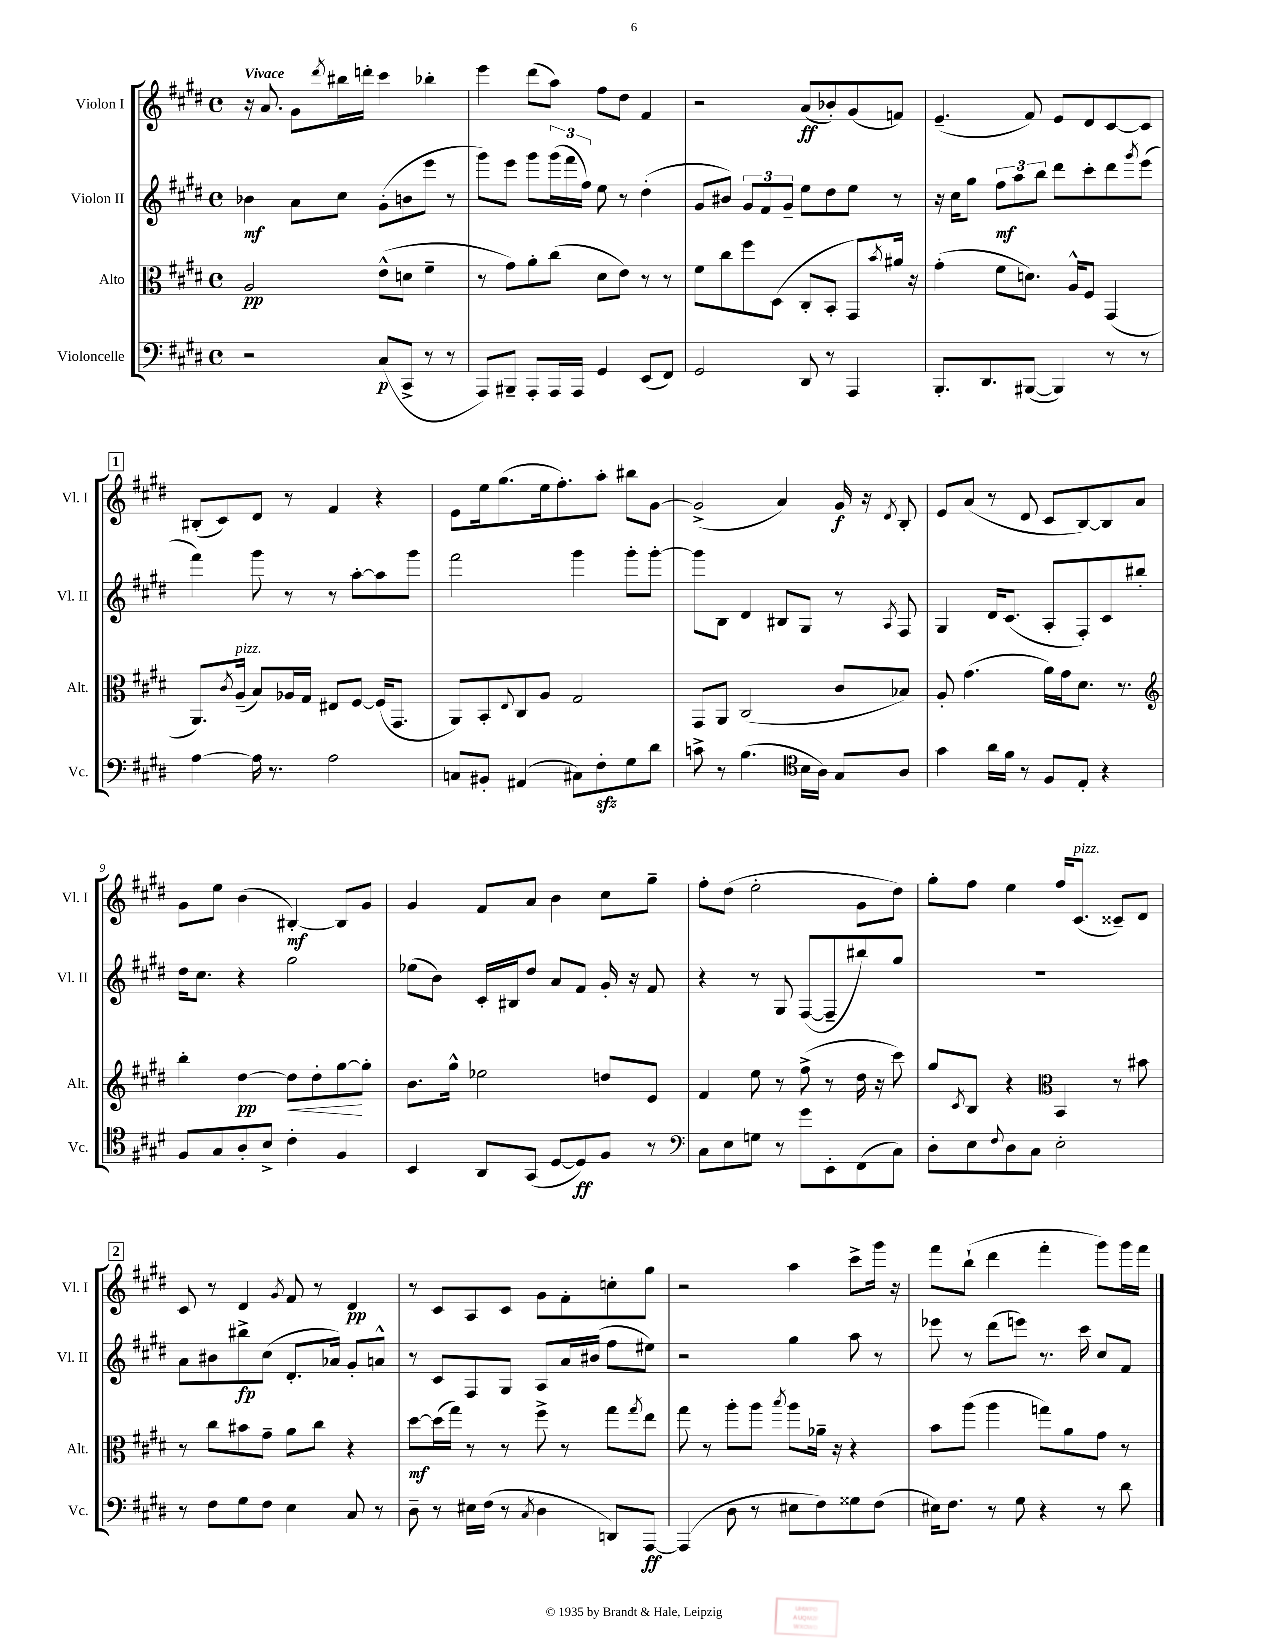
<<
\new StaffGroup <<
\new Staff = "s0" \with { instrumentName = "Violon I" shortInstrumentName = "Vl. I" } {
    \clef treble \key e \major \defaultTimeSignature \time 4/4 \tempo "Vivace"
    r16 a'8. gis'8 \acciaccatura { dis'''8 } bis''16 d'''16-. cis'''4 bes''4-. |
    e'''4 dis'''8( a''8) fis''8 dis''8 fis'4 |
    r2 a'8\ff( bes'8-.) gis'8( f'8) |
    e'4.--( fis'8) e'8 dis'8 cis'8~ cis'8 |
    \mark \markup { \box "1" } bis8-.( cis'8) dis'8 r8 fis'4 r4 |
    e'8 e''16 gis''8.( e''16 fis''8.-.) a''8-. bis''8 gis'8~ |
    gis'2->( a'4) gis'16\f r16 \acciaccatura { dis'8 } b8-. |
    e'8 a'8( r8 dis'8 cis'8 b8~) b8 a'8 |
    gis'8 e''8 b'4( bis4~-.\mf) bis8 gis'8 |
    gis'4 fis'8 a'8 b'4 cis''8 gis''8-- |
    fis''8-. dis''8( e''2-. gis'8 dis''8) |
    gis''8-. fis''8 e''4 fis''16 cis'8.^\markup { \italic "pizz." }( cisis'8--) dis'8 |
    \mark \markup { \box "2" } cis'8 r8 dis'4 \acciaccatura { gis'8 } fis'8 r8 dis'4\pp |
    r8 cis'8 a8 cis'8 gis'8 fis'8-. c''8-. gis''8 |
    r2 a''4 cis'''8-> gis'''16 r16 |
    fis'''8 b''8-!( dis'''4 fis'''4-. gis'''8) gis'''16 fis'''16 \bar "|." |
}
\new Staff = "s1" \with { instrumentName = "Violon II" shortInstrumentName = "Vl. II" } {
    \clef treble \key e \major \defaultTimeSignature \time 4/4
    bes'4\mf a'8 cis''8 gis'8-.( b'8 e'''8 r8 |
    gis'''8) e'''8 gis'''8 \tuplet 3/2 { gis'''16( fis'''16 fis''16) } e''8 r8 dis''4-.( |
    gis'8 bis'8) \tuplet 3/2 { gis'8 fis'8 gis'8-- } e''8 dis''8 e''8 r8 |
    r16 cis''16 gis''8 \tuplet 3/2 { fis''8\mf a''8 b''8 } dis'''8 cis'''8-. dis'''8 \acciaccatura { gis'''8 } e'''8( |
    \mark \markup { \box "1" } fis'''4) gis'''8 r8 r8 a''8~-. a''8 gis'''8 |
    fis'''2 gis'''4 gis'''8-. gis'''8~-. |
    gis'''8 b8 dis'4 bis8 gis8 r8 \acciaccatura { a8 } fis8 |
    gis4 dis'16 cis'8.( a8-. fis8-.) cis'8 bis''8-. |
    dis''16 cis''8. r4 gis''2 |
    ees''8( b'8) cis'16-. bis16 dis''8 a'8 fis'8 gis'16-. r16 fis'8 |
    r4 r8 gis8 fis8~( fis8-- bis''8) gis''8 |
    R1 |
    \mark \markup { \box "2" } a'8 bis'8 bis''8->\fp cis''8( dis'8.-. aes'16) gis'8-. a'8-^ |
    r8 cis'8 fis8 gis8 a8 a'16 bis'16( fis''8 eis''8) |
    r2 gis''4 a''8 r8 |
    ees'''8 r8 dis'''8( e'''8) r8. cis'''16 cis''8 fis'8 \bar "|." |
}
\new Staff = "s2" \with { instrumentName = "Alto" shortInstrumentName = "Alt." } {
    \clef alto \key e \major \defaultTimeSignature \time 4/4
    a2\pp e'8-^( d'8 fis'4-- |
    r8 gis'8) a'8-. cis''8( dis'8 e'8) r8 r8 |
    fis'8 cis''8 fis''8 dis8( cis8-. b,8-. gis,8) \acciaccatura { b'8 } ais'16 r16 |
    gis'4-.( fis'8 d'8.) a16-^ fis8 gis,4( |
    \mark \markup { \box "1" } a,8.) \acciaccatura { cis'8 } a16--^\markup { \italic "pizz." }( b8) aes16 gis16 eis8 fis8~ fis16( gis,8. |
    a,8) b,8-. \appoggiatura { e8 } cis8 a8 gis2 |
    gis,8 a,8 cis2( cis'8 bes8) |
    a8-. gis'4.( a'16) gis'16 dis'8. r8. |
    \clef treble b''4-. dis''4~\pp dis''8\< dis''8-. gis''8~\! gis''8-. |
    b'8. gis''16-^ ees''2 d''8 e'8 |
    fis'4 e''8 r8 fis''8->( r8 dis''16 r16 cis'''8) |
    gis''8 \acciaccatura { cis'8 } b8 r4 \clef alto b,4 r8 bis'8 |
    \mark \markup { \box "2" } r8 cis''8 bis'8 gis'8-- a'8 cis''8 r4 |
    dis''8~\mf dis''16( gis''16) r8 r8 fis''8-> r8 gis''8 \acciaccatura { gis''8 } e''8 |
    gis''8 r8 a''8-. a''8 \acciaccatura { b''8 } a''8 aes'16-- r16 r4 |
    b'8 a''8( a''4 g''8) a'8 gis'8 r8 \bar "|." |
}
\new Staff = "s3" \with { instrumentName = "Violoncelle" shortInstrumentName = "Vc." } {
    \clef bass \key e \major \defaultTimeSignature \time 4/4
    r2 cis8\p( cis,8-> r8 r8 |
    a,,8) bis,,8-- a,,8-. a,,16 a,,16 gis,4 e,8( fis,8) |
    gis,2 dis,8 r8 a,,4 |
    b,,8.-. dis,8. bis,,8~( bis,,4) r8 r8 |
    \mark \markup { \box "1" } a4~ a16 r8. a2 |
    c8 bis,8-. ais,4( cis8) fis8-.\sfz gis8 dis'8 |
    c'8-> r8 b4.( \clef tenor b16 a16) gis8 a8 |
    gis'4 a'16 fis'16 r8 fis8 e8-. r4 |
    fis8 gis8 a8-. b8-> cis'4-. fis4 |
    b,4 a,8 gis,8( dis8~ dis8\ff) fis8 r8 |
    \clef bass cis8 e8 g8 r8 gis'8 e,8-. fis,8( cis8) |
    dis8-. e8 \appoggiatura { fis8 } dis8 cis8 e2-. |
    \mark \markup { \box "2" } r8 fis8 gis8 fis8 e4 cis8 r8 |
    dis8-- r8 eis16 fis16( r8 \acciaccatura { cis8 } dis4 d,8) a,,8~\ff |
    a,,4( dis8 r8 eis8 fis8) gisis8 fis8( |
    eis16) fis8. r8 gis8 r4 r8 dis'8 \bar "|." |
}
>>
>>
